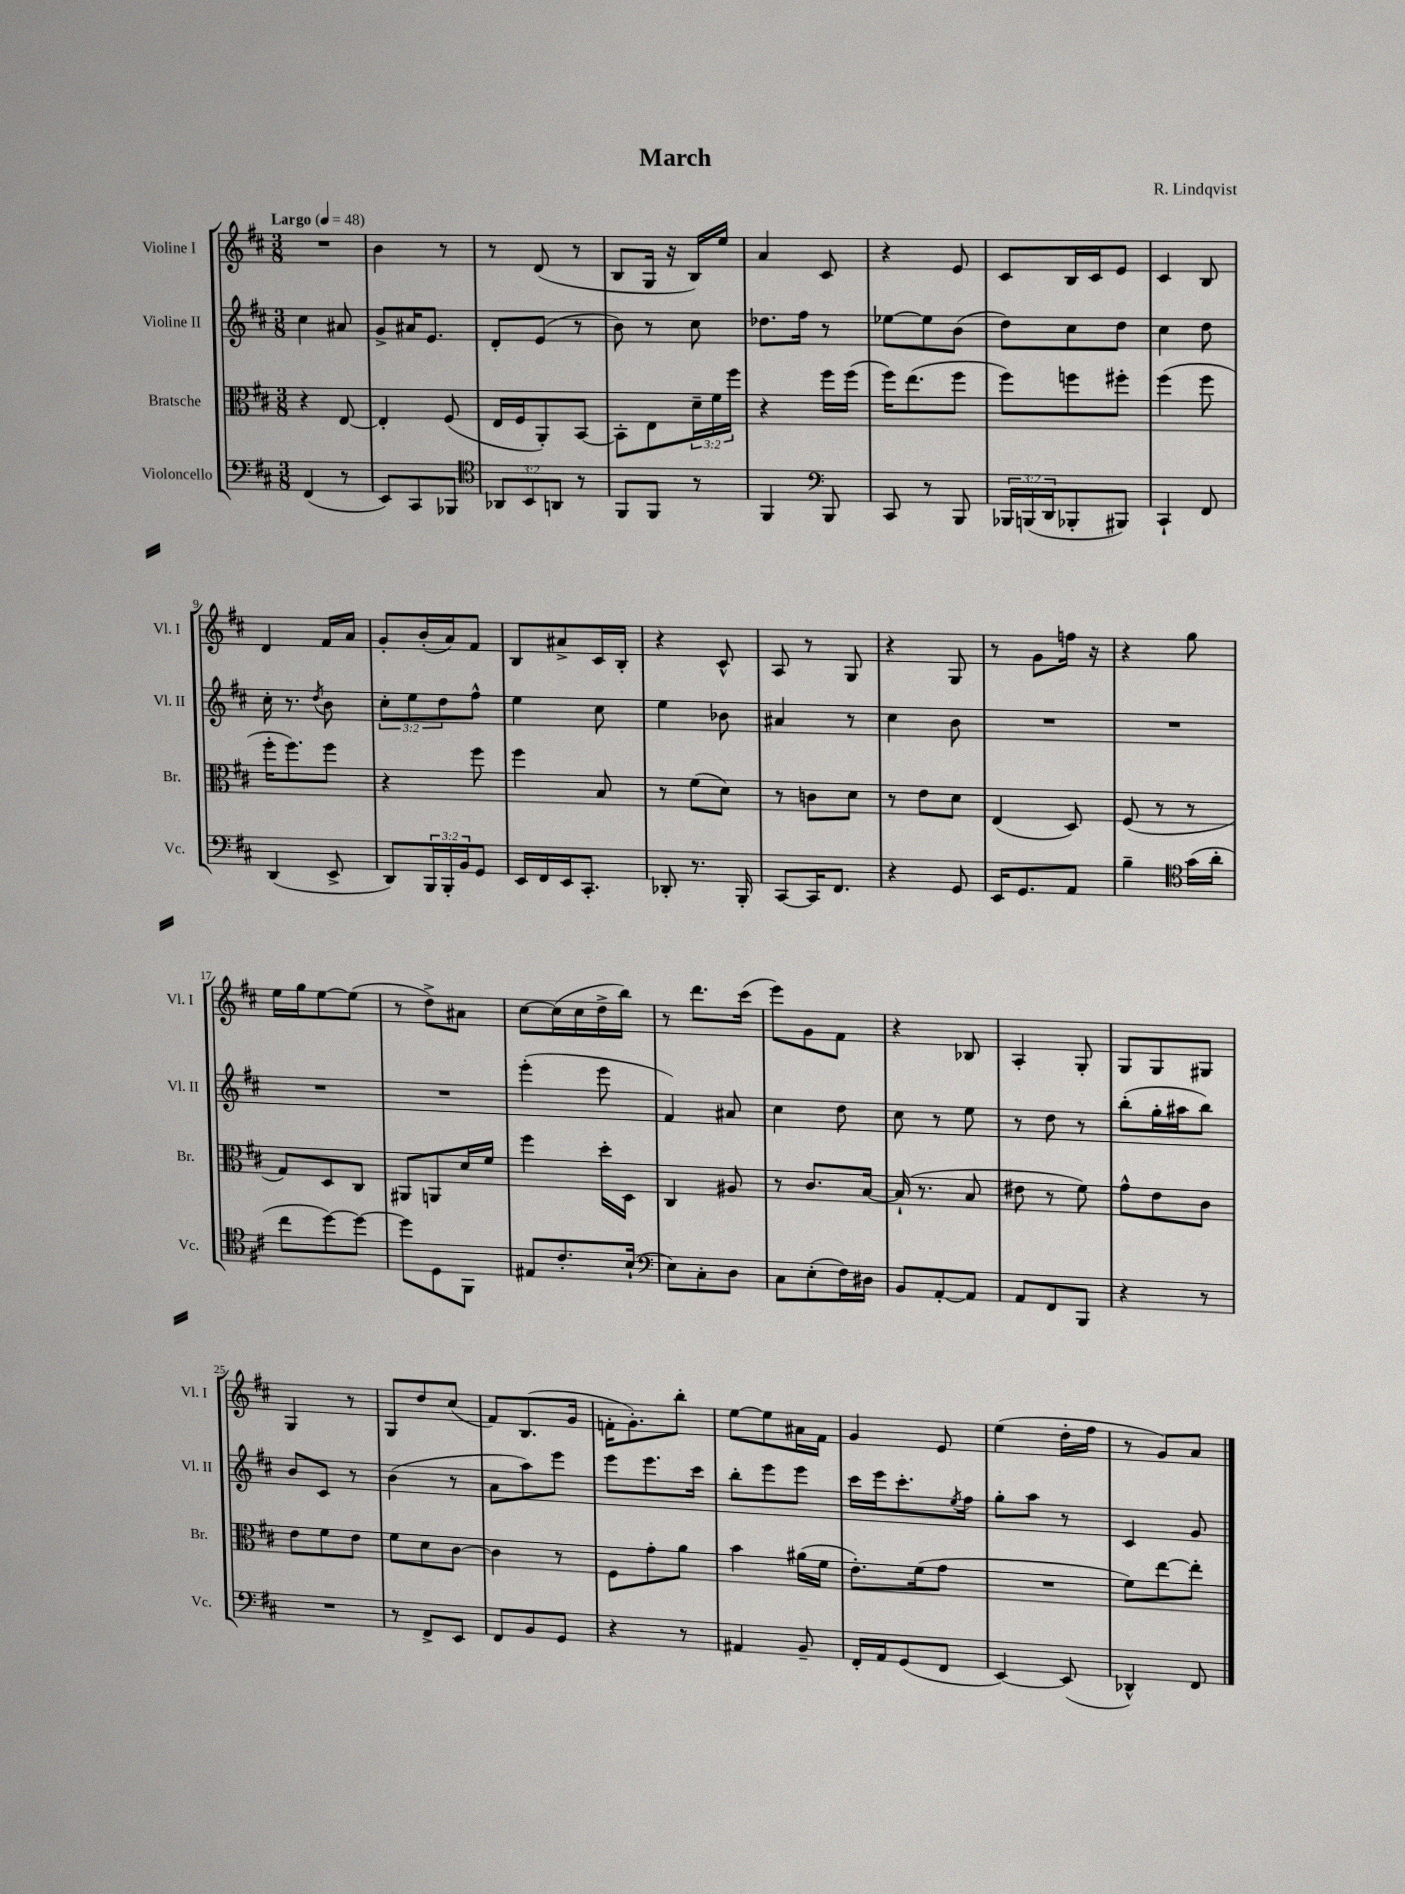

**kern	**kern	**kern	**kern
*staff4	*staff3	*staff2	*staff1
*clefF4	*clefC3	*clefG2	*clefG2
*k[f#c#]	*k[f#c#]	*k[f#c#]	*k[f#c#]
*M3/8	*M3/8	*M3/8	*M3/8
*MM48	*MM48	*MM48	*MM48
(4FF#	4r	4cc#	4.r
8r	[8E	8a#	.
=	=	=	=
8EE)	4E']	8g^	4b
8CC#	.	16a#	.
.	.	8.e	.
8BBB-	(8F#	.	8r
=	=	=	=
*clefC4	*	*	*
12AA-	16E	8d'	8r
.	16F#	.	.
12BB	.	.	.
.	8AA')	(8e	(8d
12AA	.	.	.
8r	[8BB	8r	8r
=	=	=	=
8FF#	8BB']	8b)	8B
8FF#	8E	8r	16G
.	.	.	16r
8r	24d~	8cc#	16B)
.	24f#	.	.
.	.	.	16ee
.	24ff#	.	.
=	=	=	=
4FF#	4r	8.dd-	4a
.	.	16ff#	.
*clefF4	*	*	*
8BBB	16ff#	8r	8c#
.	(16ff#	.	.
=	=	=	=
8CC#	16ff#)	[8ee-	4r
.	(8.ee	.	.
8r	.	8ee-]	.
8BBB	8ff#	(8b	8e
=	=	=	=
24BBB-	8ff#)	8dd)	8c#
(24BBB	.	.	.
24DD	.	.	.
8BBB-'	8ff	8cc#	16B
.	.	.	16c#
8BBB#)	8ff#'	8dd	8e
=	=	=	=
4CC#`	(4ff#	4cc#	4c#
8FF#	8ff#	8dd	8B
=	=	=	=
(4DD	16ff#'	16cc#'	4d
.	8.ff#)	8.r	.
.	.	8qdd	.
8EE^	8ff#	8b	16f#
.	.	.	16a
=	=	=	=
8DD)	4r	12cc#'	8g'
.	.	12ee	.
24BBB	.	.	(16b'
24BBB'	.	12dd	.
.	.	.	16a)
24BB	.	.	.
8GG	8ff#	8ff#^^	8f#
=	=	=	=
16EE	4ff#	4ee	8B
16FF#	.	.	.
16EE	.	.	8a#^
8.CC#'	.	.	.
.	8B	8cc#	16c#
.	.	.	16B'
=	=	=	=
8DD-'	8r	4ee	4r
8.r	(8f#	.	.
.	8d)	8b-	8c#^^
16BBB'	.	.	.
=	=	=	=
[8CC#	8r	4a#	8A
16CC#]	8c	.	8r
8.FF#	.	.	.
.	8d	8r	8G
=	=	=	=
4r	8r	4cc#	4r
.	8e	.	.
8GG	8d	8b	8G
=	=	=	=
16EE	(4E	4.r	8r
8.GG	.	.	.
.	.	.	8g
8AA	8D)	.	16ff
.	.	.	16r
=	=	=	=
4B~	(8F#	4.r	4r
.	8r	.	.
*clefC4	*	*	*
(16g	8r	.	8gg
16a'	.	.	.
=	=	=	=
8cc#	8G)	4.r	16ee
.	.	.	16gg
[8dd)	8D	.	[8ee
8dd_	8C#	.	(8ee]
=	=	=	=
8dd]	8AA#	4.r	8r
8D	8AA	.	8dd^)
8FF#	16d	.	8a#
.	16f#	.	.
=	=	=	=
8E#	4ff#	(4eee'	[8cc#
8.c#'	.	.	(16cc#]
.	.	.	16cc#
.	16dd'	8eee	16dd^
(16B`	16D	.	16bb)
=	=	=	=
*clefF4	*	*	*
8E)	4C#	4f#)	8r
8C#'	.	.	8.ddd
8D	8A#	8a#	.
.	.	.	(16ccc#
=	=	=	=
8C#	8r	4cc#	8eee)
(8E'	8.c#	.	8g
16F#)	.	8dd	8f#
16D#	[16B	.	.
=	=	=	=
8BB	(16B`]	8cc#	4r
.	8.r	.	.
[8AA'	.	8r	.
8AA]	8B	8ee	8B-
=	=	=	=
8AA	8e#	8r	4A'
8FF#	8r	8dd	.
8BBB	8f#)	8r	8G'
=	=	=	=
4r	8g^^	(8bb'	8G
.	8e	16gg'	8G
.	.	16aa#	.
8r	8c#	8bb)	8G#
=	=	=	=
4.r	8e	8b	4G
.	8f#	8c#	.
.	8e	8r	8r
=	=	=	=
8r	8f#	(4b	8G
8FF#^	8d	.	8dd
8EE	[8c#	8r	(8cc#
=	=	=	=
8FF#	4c#]	8a	8f#)
8BB	.	8aa)	(8.B
8GG	8r	8eee	.
.	.	.	16g
=	=	=	=
4r	8F#	8eee	16f'
.	.	.	8.g')
.	8g'	8.eee	.
8r	8a	.	8bb'
.	.	16ccc#	.
=	=	=	=
4AA#	4b	8bb'	[8ee
.	.	8eee	8ee]
8BB~	(16a#	8eee	16a#
.	16f#	.	16f#
=	=	=	=
16FF#'	8.e')	16ccc#	4g
16AA	.	16eee	.
(8GG	.	8.ccc#'	.
.	(16f#	.	.
8FF#	8g	.	8e
.	.	8qee	.
.	.	16ff#	.
=	=	=	=
[4EE)	4.r	8gg'	(4ee
.	.	8aa	.
(8EE]	.	8r	16dd'
.	.	.	16ff#
=	=	=	=
4DD-^^)	8f#)	4c#	8r
.	[8ee	.	8g)
8FF#	8ee']	8g	8a
==	==	==	==
*-	*-	*-	*-
